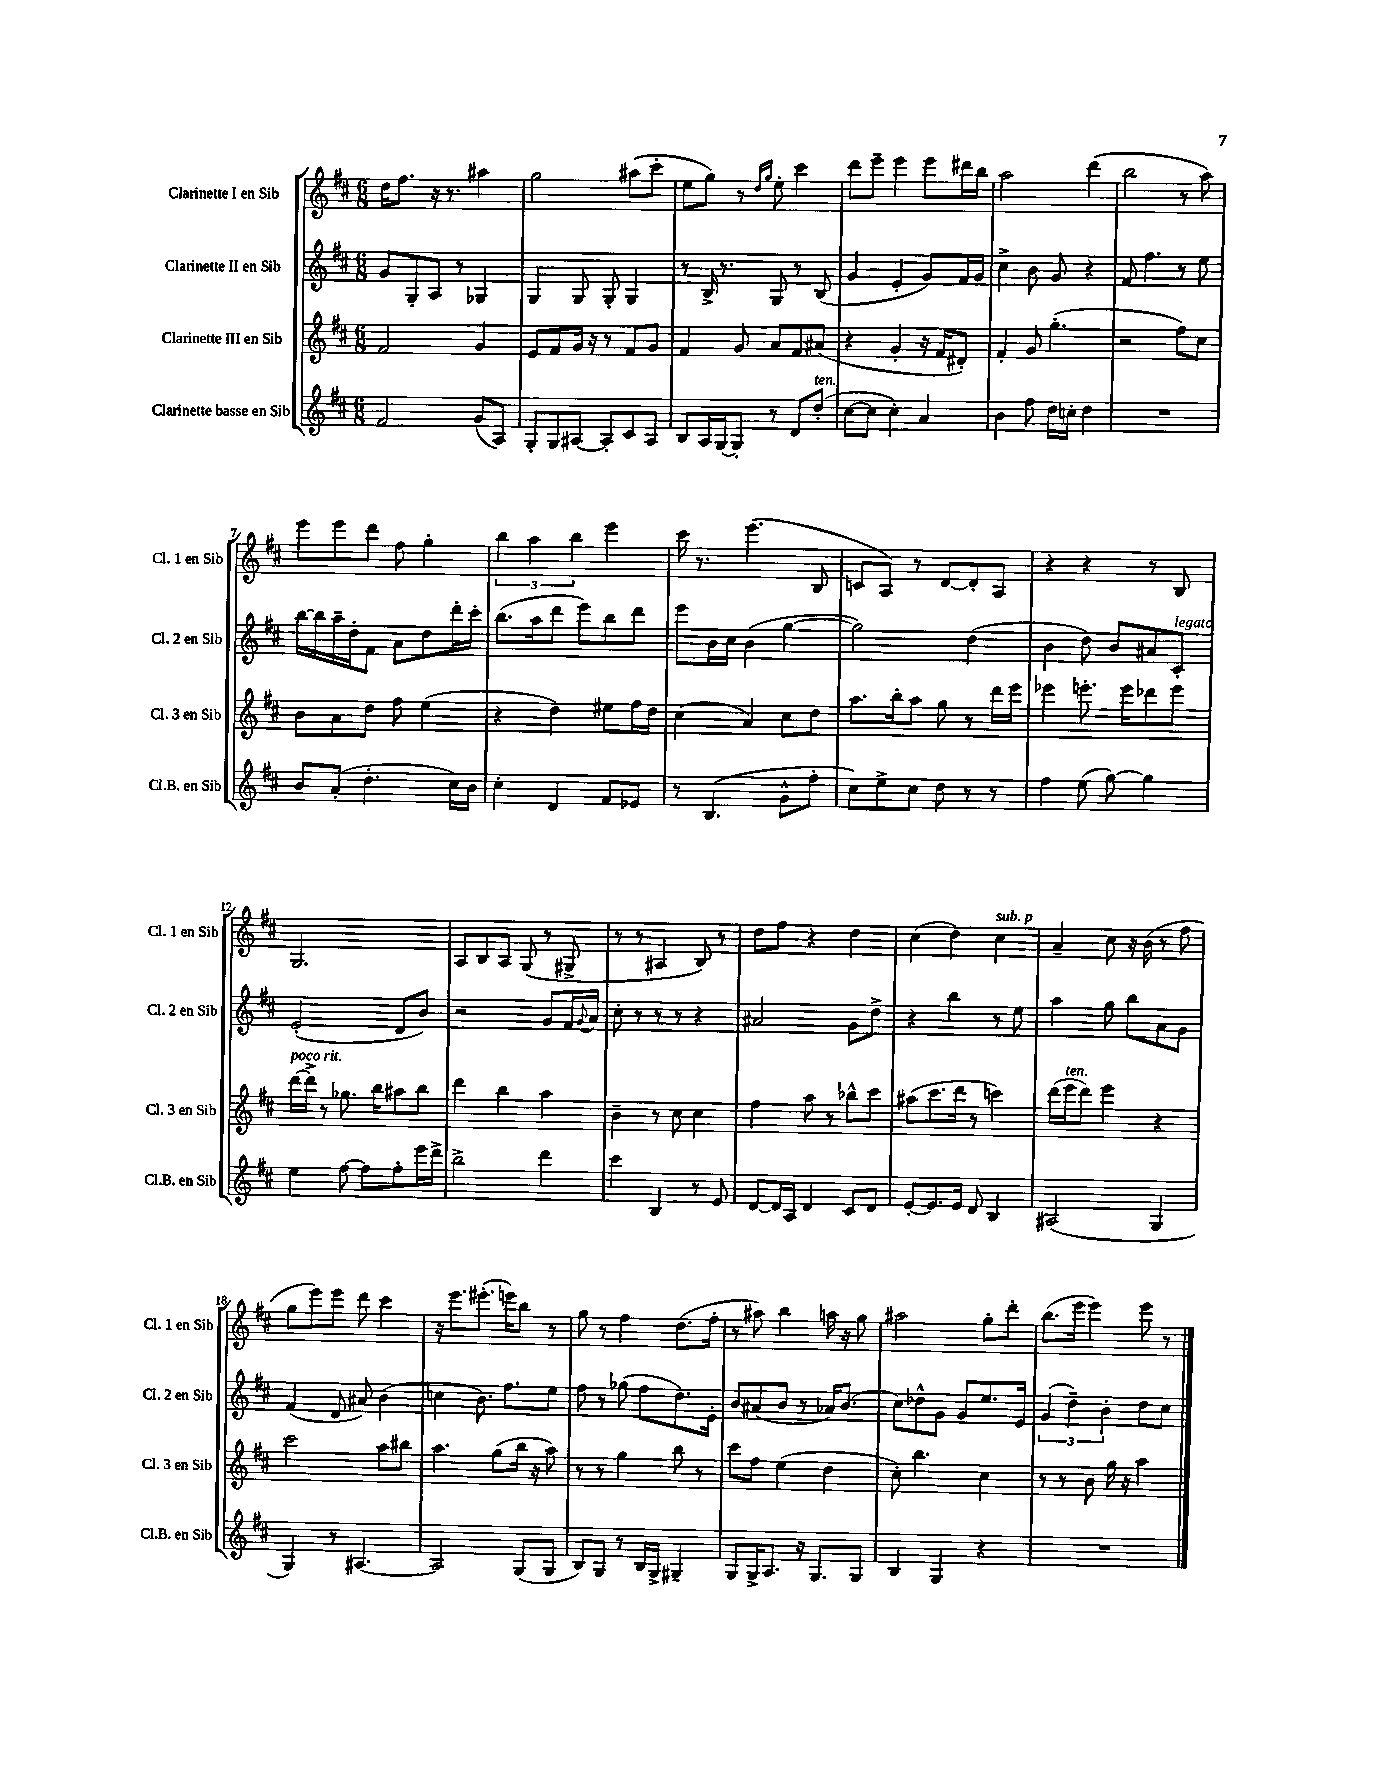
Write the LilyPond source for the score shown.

<<
\new StaffGroup <<
\new Staff = "s0" \with { instrumentName = "Clarinette I en Sib" shortInstrumentName = "Cl. 1 en Sib" } {
    \clef treble \key d \major \numericTimeSignature \time 6/8
    d''16 fis''8. r16 r8. ais''4 |
    g''2 ais''8( cis'''8-. |
    e''8 g''8) r8 \grace { d''16 g''16 } e''8-. cis'''4 |
    d'''8 e'''8-- e'''4 e'''8 dis'''16 b''16 |
    a''2 d'''4( |
    b''2 r8 a''8) |
    e'''8 e'''8 d'''8 fis''8 g''4-. |
    \tuplet 3/2 { b''4 a''4 b''4 } e'''4 |
    cis'''16 r8. e'''4.( b8 |
    c'8 a8) r8 d'8~ d'8-. a8 |
    r4 r4 r8 b8 |
    g2. |
    a8 b8 a8 g8( r8 gis8-> |
    r8 r8 ais4 b8) r8 |
    d''8 fis''8 r4 d''4 |
    cis''4( d''4) cis''4^\markup { \italic "sub. p" } |
    a'4-- cis''8 r16 b'16( r8 fis''8 |
    g''8 e'''8) e'''8 d'''8 cis'''4 |
    r16 e'''8. eis'''8.-.( e'''16) b''8 r8 |
    g''8 r8 fis''4 d''8.( fis''16-. |
    r8 ais''8) b''4 a''16 r16 g''8 |
    ais''2 g''8-. d'''8-. |
    b''8.( e'''16 e'''4) e'''8 r8 \bar "|." |
}
\new Staff = "s1" \with { instrumentName = "Clarinette II en Sib" shortInstrumentName = "Cl. 2 en Sib" } {
    \clef treble \key d \major \numericTimeSignature \time 6/8
    g'8 g8-. a8 r8 ges4 |
    g4 g8 g8-. g4 |
    r8 b16-> r8. g8 r8 b8( |
    g'4 e'4-. g'8) fis'16 g'16 |
    cis''4-> b'8 g'8 r4 |
    fis'8 fis''4. r8 e''8 |
    b''16~ b''16 a''16-- d''16-. fis'8 a'8 d''8 d'''16-. cis'''16-. |
    b''8.( a''16 d'''8 e'''8) b''8 d'''8 |
    e'''8 b'16 cis''16 b'4( g''4~ |
    g''2) d''4( |
    b'4 d''8) b'8 ais'8 cis'8-.^\markup { \italic "legato" } |
    e'2-.( d'8 b'8) |
    r2 g'8 fis'16 \appoggiatura { g'8 } a'16 |
    cis''8-. r8 r8 r8 r4 |
    ais'2 g'8 d''8-> |
    r4 b''4 r8 e''8 |
    a''4 g''8 b''8 a'8 g'8 |
    fis'4( d'8 ais'8) b'4( |
    c''4 b'8.) fis''8. e''8 |
    fis''8 r8 ges''8( fis''8 d''8.) e'16-. |
    b'8 ais'8( b'8 r8 aes'16) b'8.( |
    cis''8) des''8-^ g'8 g'8 e''8. e'16 |
    \tuplet 3/2 { g'4( d''4--) b'4-. } d''8 cis''8 \bar "|." |
}
\new Staff = "s2" \with { instrumentName = "Clarinette III en Sib" shortInstrumentName = "Cl. 3 en Sib" } {
    \clef treble \key d \major \numericTimeSignature \time 6/8
    fis'2 g'4 |
    e'8 fis'8 g'16 r16 r8 fis'8 g'8 |
    fis'4 g'8 a'8 fis'8 ais'8( |
    r4 g'4-. r16 fis'16 dis'8-.) |
    fis'4-. g'8 g''4.-.( |
    r2 fis''8) cis''8 |
    b'8 a'8 d''8 fis''8 e''4( |
    r4 d''4) eis''8 fis''16 d''16 |
    cis''4( a'4) cis''8 d''8 |
    a''8. b''16-. a''8 g''8 r8 d'''16 e'''16 |
    ees'''4 e'''8.-. e'''16 des'''8 e'''8 |
    d'''16~^\markup { \italic "poco rit." } d'''16-> r8 ges''8. b''16 ais''8 b''8 |
    d'''4 b''4 a''4 |
    b'4-- r8 cis''8 cis''4 |
    fis''4 a''8 r8 bes''8-^ cis'''8 |
    ais''8( cis'''8. d'''16 r8 c'''4) |
    d'''16( e'''16^\markup { \italic "ten." } d'''8) e'''4 r4 |
    cis'''2 a''8 bis''8 |
    a''4. g''8( b''16 r16 a''8) |
    r8 r8 g''4 b''8 r8 |
    cis'''8 fis''8 e''4( d''4 |
    cis''8-.) b''4. cis''4 |
    r8 r8 b'8 g''16 r16 a''4 \bar "|." |
}
\new Staff = "s3" \with { instrumentName = "Clarinette basse en Sib" shortInstrumentName = "Cl.B. en Sib" } {
    \clef treble \key d \major \numericTimeSignature \time 6/8
    fis'2 g'8( a8) |
    g8-. g8 ais8~ ais8-. cis'8 ais8 |
    b8 a16 g16~ g8-. r8 d'8 d''8-.^\markup { \italic "ten." }( |
    cis''8~ cis''8 cis''4-.) a'4 |
    b'4 fis''8 d''16 c''16-. d''4 |
    R2. |
    b'8 a'8-.( d''4.-. cis''16) b'16 |
    cis''4-. d'4 fis'8 ees'8 |
    r8 b4.( g'8-^ fis''8-. |
    cis''8) e''8-> cis''8 d''8 r8 r8 |
    fis''4 e''8( g''8~) g''4 |
    e''4 fis''8~ fis''8 fis''8-. e'''16 d'''16-> |
    b''2-> d'''4 |
    cis'''4 b4 r8 e'8 |
    d'8~ d'16 a16 d'4 cis'8 d'8 |
    e'8~-. e'8. e'16 d'8 b4 |
    ais2( g4 |
    g4) r8 ais4.~ |
    ais2 g8( g8 |
    b8) g8 r8 b16 g16-> gis4-- |
    g8 g16-> a8. r16 g8. g8 |
    b4 g4 r4 |
    R2. \bar "|." |
}
>>
>>
